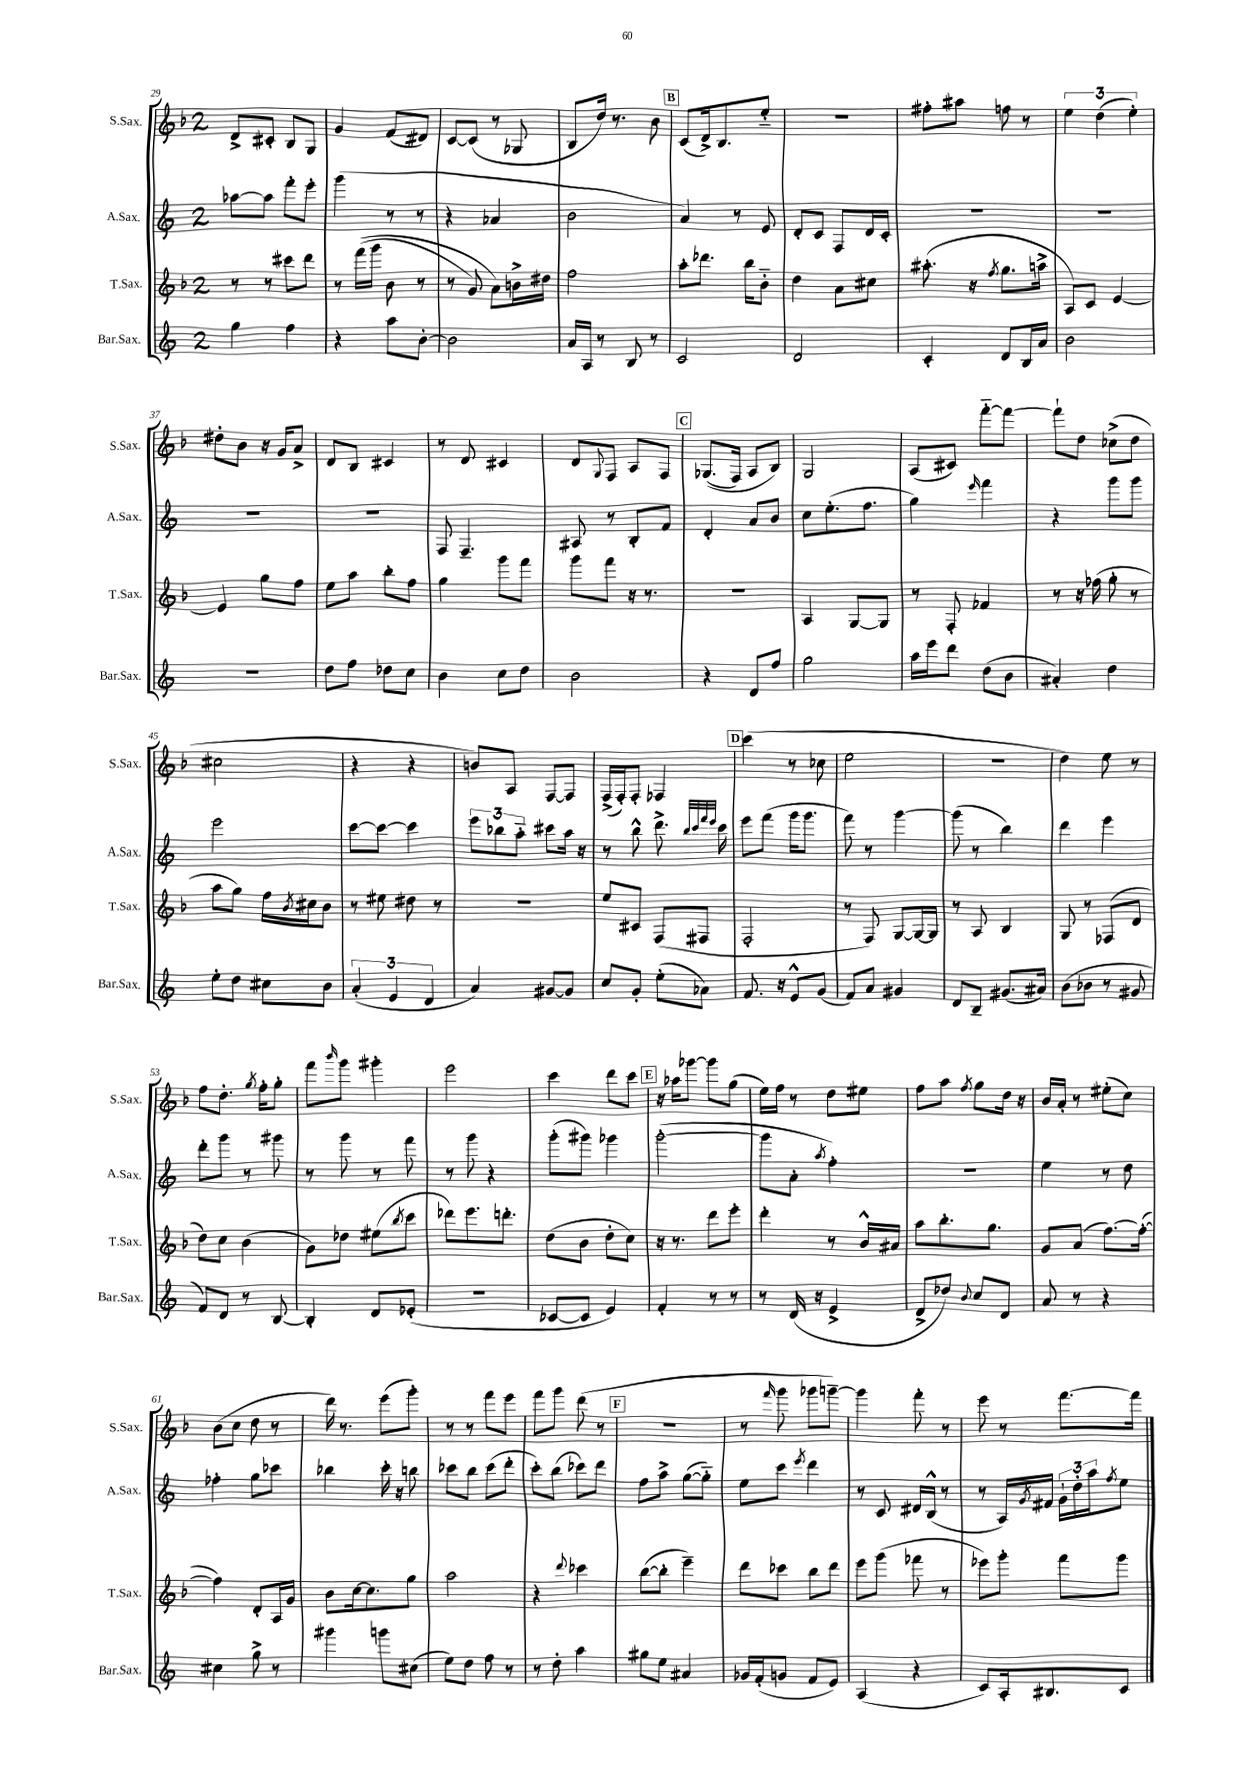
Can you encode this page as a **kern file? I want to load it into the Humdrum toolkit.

**kern	**kern	**kern	**kern
*part4	*part3	*part2	*part1
*staff4	*staff3	*staff2	*staff1
*I"Bar.Sax.	*I"T.Sax.	*I"A.Sax.	*I"S.Sax.
*I'Bar.Sax.	*I'T.Sax.	*I'A.Sax.	*I'S.Sax.
*clefG2	*clefG2	*clefG2	*clefG2
*k[]	*k[b-]	*k[]	*k[b-]
*M2/4	*M2/4	*M2/4	*M2/4
=29	=29	=29	=29
4gg\	8r	[8aa-X\L	8d^/L
.	8r	8aa-\J]	8c#X'/J
4ff\	8ccc#X\L	8fff'\L	8B-/L
.	8ddd\J	8eee'\J	8G/J
=30	=30	=30	=30
4r	8r	(4ggg\	4g/
.	((16fff\LL	.	.
.	16ggg\JJ	.	.
8aa\L	8b-\	8r	(8f/L
[8b'\J	8r	8r	8d#X/J)
=31	=31	=31	=31
2b\]	8r	4r	[8c/L
.	8g/)	.	(8c/J]
.	8a\L)	4a-X/	8r
.	16bn^\L	.	8G-X/
.	16dd#X\JJ	.	.
=32	=32	=32	=32
16a/LL	2ff\	2b\	8B-/L
16A/JJ	.	.	.
8r	.	.	16dd/Jk)
.	.	.	8.r
8B/	.	.	.
8r	.	.	8b-\
!!LO:REH:place=s1:t=B
=33	=33	=33	=33
2c/	8aa'\L	4a/)	(8c/L
.	8.ddd-X\J	.	16d^/k)
.	.	.	8.B-/
.	.	8r	.
.	16bb-\KL	.	.
.	8b-\J	8e/	8ee/J
=34	=34	=34	=34
2d/	4dd\	8d'/L	2r
.	.	8c/J	.
.	8a\L	8F/L	.
.	8cc#X\J	16d/L	.
.	.	16c'/JJ	.
=35	=35	=35	=35
4c'/	(8.aa#X'\	2r	8ff#X'\L
.	.	.	8aa#X\J
.	16r	.	.
.	8qff/	.	.
8d/L	8.gg\L	.	8ffn\
16B/L	.	.	8r
16a/JJ	16aan^\Jk	.	.
=36	=36	=36	=36
2b\	8A/L)	2r	6ee\
.	8c/J	.	.
.	.	.	(6dd\
.	[4e/	.	.
.	.	.	6ee'\)
!!LO:LB:g=z
=37	=37	=37	=37
2r	4e/]	2r	8dd#X'\L
.	.	.	8b-\J
.	8gg\L	.	16r
.	.	.	16g/KL
.	8ff\J	.	8a^/J
=38	=38	=38	=38
8dd\L	8ee\L	2r	8d/L
8ff\J	8aa\J	.	8B-/J
8dd-X\L	8bb-'\L	.	4c#X/
8cc\J	8ff\J	.	.
=39	=39	=39	=39
4b\	4gg\	8F/	8r
.	.	4.F~/	8d/
8cc\L	8ggg\L	.	4c#X/
8dd\J	8fff\J	.	.
=40	=40	=40	=40
2b\	8ggg\L	8A#X/	8d/L
.	.	.	8qqG/
.	8fff\J	8r	8F/J
.	16r	8B'/L	8A/L
.	8.r	.	.
.	.	8f/J	8F/J
!!LO:REH:place=s1:t=C
=41	=41	=41	=41
4r	2r	4d'/	((8.G-X/L
.	.	.	16F/Jk)
8d/L	.	8a/L	8A/L
8ff/J	.	8b/J	8B-/J)
=42	=42	=42	=42
2gg\	4A/	8cc\L	2G/
.	.	(8.ee'\	.
.	[8G/L	.	.
.	.	8.ff\J	.
.	8G/J]	.	.
=43	=43	=43	=43
16aa\LL	8r	4gg\)	(8A/L
16eee\J	.	.	.
8ddd\J	8F'/	.	8c#X/J)
.	.	16qqeee/	.
(8dd\L	4f-X/	4fff\	[8fff\L
8b\J	.	.	8fff\J_
=44	=44	=44	=44
4a#X'/)	8r	4r	8fff`\L]
.	16r	.	8dd\J
.	(16ff-X\	.	.
4dd\	8gg'\	8ggg\L	(8cc-X^\L
.	8r	8ggg\J	8dd\J
!!LO:LB:g=z
=45	=45	=45	=45
8ee'\L	8aa\L	2eee\	2cc#X\
8dd\J	8gg\J)	.	.
8cc#X\L	16ff\LL	.	.
.	8qb-/	.	.
.	16cc#X\J	.	.
8b\J	8b-\J	.	.
=46	=46	=46	=46
(6a'/	8r	[8ccc\L	4r
.	8ee#X\	8ccc\J_	.
6e/	.	.	.
.	8dd#X\	4ccc\]	4r
6d/	.	.	.
.	8r	.	.
=47	=47	=47	=47
4a/)	2r	12eee\L	8bn/L)
.	.	12bb-X\	.
.	.	.	8A/J
.	.	12aa\J	.
[8g#X/L	.	8ccc#X\L	[8F/L
8g#/J]	.	16aa\Jk	8F/J]
.	.	16r	.
=48	=48	=48	=48
8cc/L	8ee/L	8r	(16F^/LL
.	.	.	16F'/J)
8g'/J	8c#X/J	8bb^^\	8F'/J
(8ee'\L	(8F/L	8.ddd^\	4F-X/
8a-X\J)	8F#X/J	.	.
.	.	32qqbb/LLL	.
.	.	32qqccc/	.
.	.	32qqfff/	.
.	.	32qqeee/JJJ	.
.	.	16ccc\	.
!!LO:REH:place=s1:t=D
=49	=49	=49	=49
8.f/	2F'/	8eee\L	(4ccc\
.	.	(8fff\J	.
16r	.	.	.
8e^^/L	.	16ggg\KL	8r
.	.	8.ggg\J	.
(8g/J	.	.	8cc-X\
=50	=50	=50	=50
8f/L)	8r	8fff\)	2ee\
8a/J	8F/)	8r	.
4g#X/	[8G/L	[4ggg\	.
.	16G/L_	.	.
.	16G/JJ]	.	.
=51	=51	=51	=51
8d/L	8r	(8ggg\]	2r
8B~/J	8A/	8r	.
(8.g#X/L	4B-/	4bb\)	.
16a#X/Jk)	.	.	.
=52	=52	=52	=52
(8b\L	8G/	4ddd\	4dd\)
8b-X\J	8r	.	.
8r	(8F-X/L	4eee\	8ee\
8g#X/	8d/J	.	8r
!!LO:LB:g=z
=53	=53	=53	=53
8f/L)	8dd\L)	8ddd'\L	8ff\L
8d/J	8cc\J	8ggg\J	8.dd'\J
8r	(4b-\	8r	.
.	.	.	8qgg/
.	.	.	16ff'\KL
[8B/	.	8ggg#X\	8gg'\J
=54	=54	=54	=54
4B'/]	8g\L)	8r	8fff\L
.	.	.	16qqbbb-/
.	8dd-X\J	8ggg\	8ggg\J
8d/L	(8ee#X\L	8r	4ggg#X'\
.	8qbb-/	.	.
(8e-X'/J	8ccc\J	8fff\	.
=55	=55	=55	=55
2r	8ddd-X\L)	8r	2eee\
.	8.eee\	8ggg\	.
.	.	4r	.
.	8.dddn'\J	.	.
=56	=56	=56	=56
[8c-X/L	(8dd\L	(8ggg'\L	4ccc\
8c-/J]	8b-\J	8ggg#X\J)	.
4e/)	8dd'\L	4ggg-X\	8ddd\L
.	8cc\J)	.	8ccc\J
!!LO:REH:place=s1:t=E
=57	=57	=57	=57
4f'/	16r	([2ggg'\	16r
.	8.r	.	16aa-X\KL
.	.	.	[8ggg-X\J
8r	8ddd\L	.	8ggg-\L]
8r	8eee'\J	.	(8gg\J
=58	=58	=58	=58
8r	4ddd'\	8ggg\L]	16ee\LL)
.	.	.	16ff\JJ
(16d/	.	8a'\J	8r
16r	.	.	.
.	.	8qaa/	.
4e^/	8r	4ff'\)	8dd\L
.	16b-^^/LL	.	8ee#X\J
.	16a#X/JJ	.	.
=59	=59	=59	=59
8d^/L	8aa\L	2r	8ff\L
8dd-X/J)	8.bb-'\	.	8aa\J
8qqb/	.	.	8qff/
8cc/L	.	.	8gg\L
.	8.gg\J	.	.
8d/J	.	.	16dd\Jk
.	.	.	16r
=60	=60	=60	=60
8a/	8g/L	4ee\	16b-/LL
.	.	.	16a'/JJ
8r	(8a/J	.	8r
4r	[8.ff\L)	8r	(8ee#X'\L
.	.	8dd\	8cc\J)
.	(16ff'\Jk_	.	.
!!LO:LB:g=z
=61	=61	=61	=61
4cc#X\	4ff\])	4ff-X'\	(8b-\L
.	.	.	8cc\J
8gg^\	8d'/L	8gg\L	8dd\
8r	16A/L	8ccc-X\J	8r
.	16g/JJ	.	.
=62	=62	=62	=62
4ggg#X\	8b-\L	4bb-X\	16ddd\)
.	.	.	8.r
.	[16cc\k	.	.
.	8.cc\]	.	.
8gggn\L	.	16ccc'\	(8eee\L
.	.	16r	.
(8cc#X\J	8gg\J	8bbn\	8ggg'\J)
=63	=63	=63	=63
8ee\L)	2aa\	8ccc-X\L	8r
8dd\J	.	8bb\J	8r
8ff\	.	(8ccc-\L	8fff\L
8r	.	8ddd'\J	8eee\J
=64	=64	=64	=64
8r	4r	8ccc'\L)	8fff\L
8dd'\	.	(8bb\J	8ggg\J
.	8qqddd/	.	.
4aa\	4ccc-X\	8ccc-X\L)	(8ddd\
.	.	8ddd\J	8r
!!LO:REH:place=s1:t=F
=65	=65	=65	=65
8gg#X\L	([8bb-\L	8ff\L	2r
8ee\J	8bb-'\J]	8aa^\J	.
4a#X/	4eee~\)	([8gg\L	.
.	.	8gg\J])	.
=66	=66	=66	=66
16g-X/LL	8ddd\L	8ee\L	8r
(16f'/J	.	.	.
.	.	.	16qqfff/
8gn/J	8ccc-X\J	8ccc\J	8ggg\
.	.	8qeee/	.
8f/L	8bb-\L	4ddd\	8ggg-X\L
8e/J)	8ddd\J	.	[8gggn~\J)
=67	=67	=67	=67
(4A/	8eee\L	8r	4ggg\]
.	(8ggg\J	8c/	.
4r	8fff-X\	16d#X/LL	8fff'\
.	.	(16B^^/JJ	.
.	8r	8r	8r
=68	=68	=68	=68
8c/L)	8eee-X\L)	8r	8eee\
16A'/k	8ggg'\J	16A/LL)	8r
.	.	8qg/	.
8.B#X/	.	16f#X/JJ	.
.	8fff\L	24g`\LL	[8.fff\L
.	.	24dd'\	.
.	.	24aa\J	.
.	.	8qff/	.
8c/J	8ggg\J	8ee\J	.
.	.	.	16fff\Jk]
==	==	==	==
*-	*-	*-	*-
